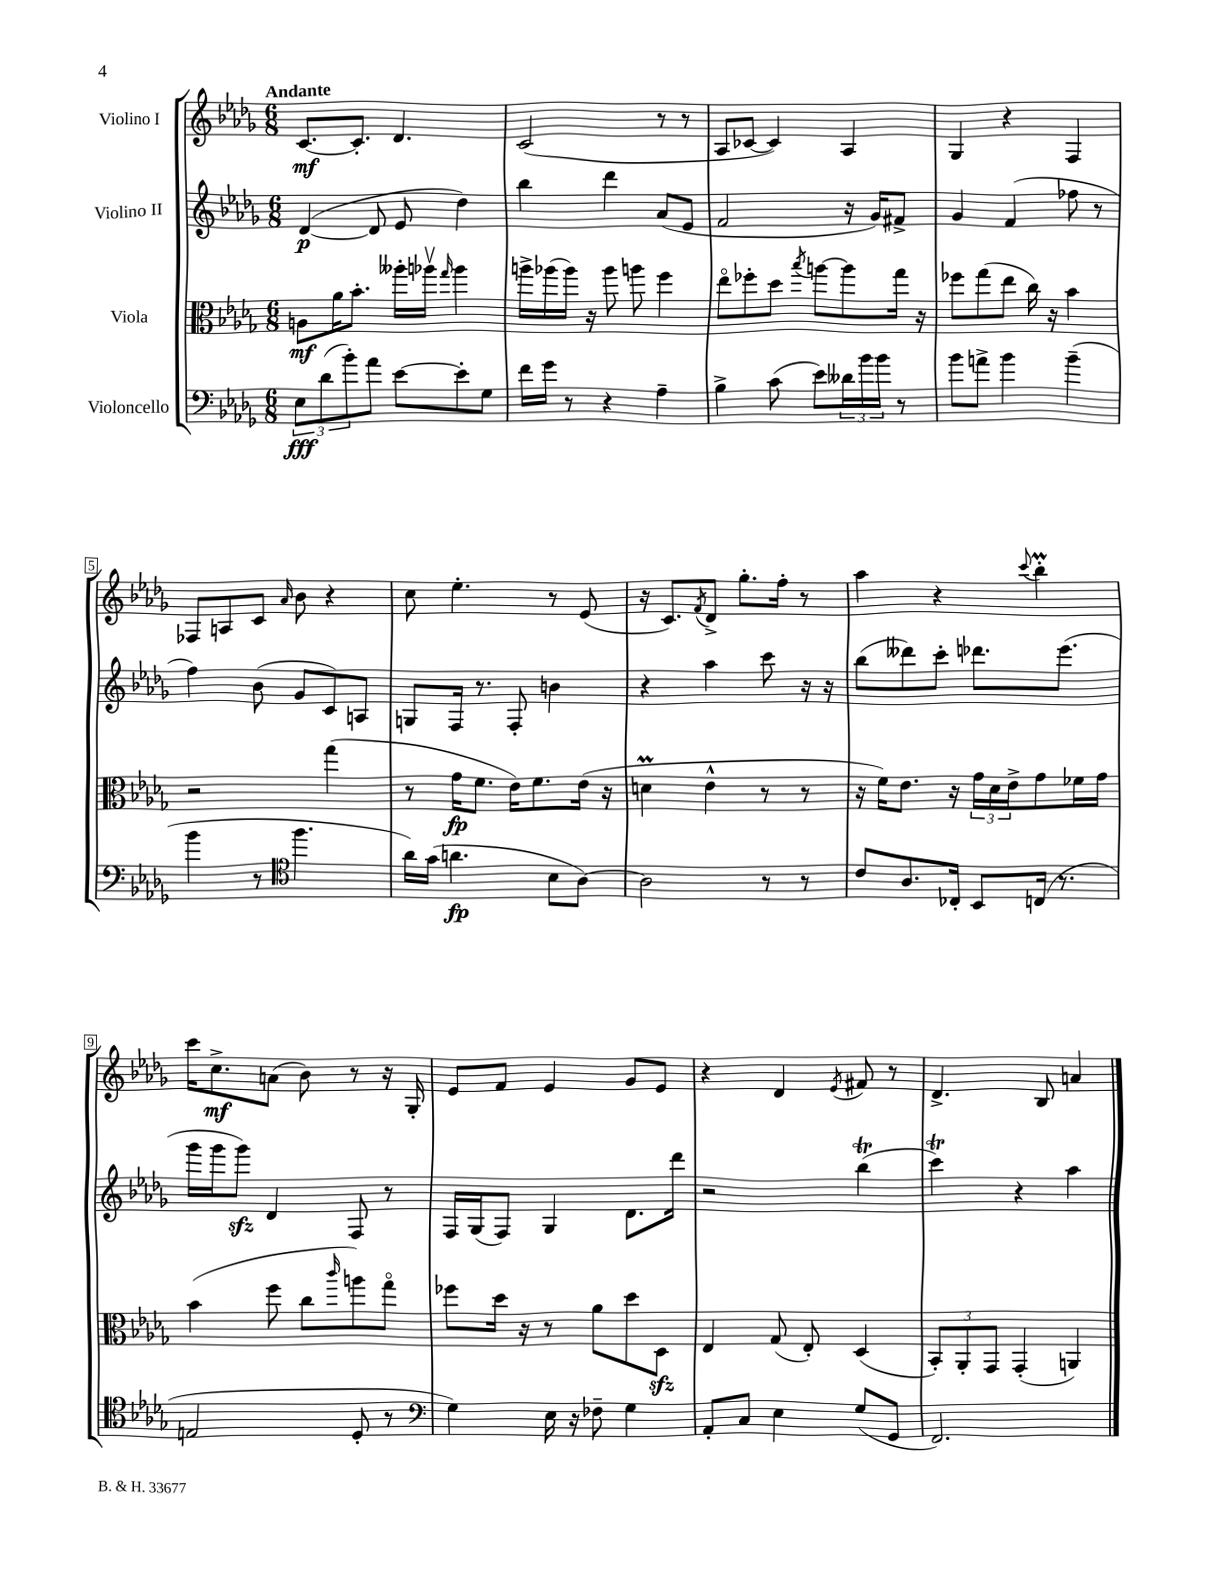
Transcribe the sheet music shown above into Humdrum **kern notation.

**kern	**dynam	**kern	**dynam	**kern	**dynam	**kern	**dynam
*part4	*part4	*part3	*part3	*part2	*part2	*part1	*part1
*staff4	*staff4	*staff3	*staff3	*staff2	*staff2	*staff1	*staff1
*I"Violoncello	*	*I"Viola	*	*I"Violino II	*	*I"Violino I	*
*clefF4	*	*clefC3	*	*clefG2	*	*clefG2	*
*k[b-e-a-d-g-]	*	*k[b-e-a-d-g-]	*	*k[b-e-a-d-g-]	*	*k[b-e-a-d-g-]	*
*M6/8	*	*M6/8	*	*M6/8	*	*M6/8	*
=1	=1	=1	=1	=1	=1	=1	=1
!	!	!	!	!	!	!LO:TX:a:B:t=Andante	!
12E-\L	fff	8An\L	mf	([4d-/	p	[8.c/L	mf
(12d-\	.	.	.	.	.	.	.
.	.	16a-\K	.	.	.	.	.
12b-'\)	.	.	.	.	.	.	.
.	.	8.b-'\J	.	.	.	8.c'/J]	.
8a-\J	.	.	.	8d-/]	.	.	.
[8e-\L	.	16aa--X'\LL	.	8e-/	.	4.d-/	.
.	.	16aa-Xv\JJ	.	.	.	.	.
.	.	16qqgg-/	.	.	.	.	.
8e-'\]	.	4aa-\	.	4dd-\)	.	.	.
8G-\J	.	.	.	.	.	.	.
=2	=2	=2	=2	=2	=2	=2	=2
16f\LL	.	16aan^\LL	.	4bb-\	.	(2c/	.
16g-\JJ	.	(16aa-X\	.	.	.	.	.
8r	.	16aa-\JJ)	.	.	.	.	.
.	.	16r	.	.	.	.	.
4r	.	8aa-\	.	4ddd-\	.	.	.
.	.	8aan\	.	.	.	.	.
4A-~\	.	4ff\	.	(8a-/L	.	8r	.
.	.	.	.	8e-/J	.	8r	.
=3	=3	=3	=3	=3	=3	=3	=3
4B-^\	.	8ee-\L	.	2f/	.	8A-/L	.
.	.	8ff-X'\	.	.	.	[8c-X/J	.
(8c\	.	8dd-\J	.	.	.	4c-/])	.
.	.	8qbb-/	.	.	.	.	.
8e-\L)	.	[8aan\L	.	.	.	.	.
24d--X\L	.	8aa\]	.	16r	.	4A-/	.
24b-\	.	.	.	.	.	.	.
.	.	.	.	16g-/KL)	.	.	.
24b-\JJ	.	.	.	.	.	.	.
8r	.	16gg-\Jk	.	8f#X^/J	.	.	.
.	.	16r	.	.	.	.	.
=4	=4	=4	=4	=4	=4	=4	=4
8b-\L	.	8ff-X\L	.	4g-/	.	4G-/	.
8an^\J	.	(8gg-\	.	.	.	.	.
4b-\	.	8ee-\J	.	(4f/	.	4r	.
.	.	16cc\)	.	.	.	.	.
.	.	16r	.	.	.	.	.
(4b-~\	.	4b-\	.	8ff-X\	.	4F/	.
.	.	.	.	8r	.	.	.
!!LO:LB:g=z
=5	=5	=5	=5	=5	=5	=5	=5
4b-\	.	2r	.	4ff\)	.	8F-X/L	.
.	.	.	.	.	.	8An/	.
8r	.	.	.	(8b-\	.	8c/J	.
*clefC4	*	*	*	*	*	*	*
.	.	.	.	.	.	16qqa-/	.
4.ff\	.	.	.	8g-/L	.	8b-\	.
.	.	(4gg-\	.	8c/)	.	4r	.
.	.	.	.	8An/J	.	.	.
=6	=6	=6	=6	=6	=6	=6	=6
16a-\LL)	.	8r	.	8Gn/L	.	8cc\	.
(16g-\JJ	.	.	.	.	.	.	.
4.an\	fp	16g-\KL	fp	16F/Jk	.	4.ee-'\	.
.	.	8.f\J	.	8.r	.	.	.
.	.	16e-\KL)	.	8F'/	.	.	.
.	.	8.f\	.	.	.	.	.
8B-\L	.	.	.	4bn\	.	8r	.
[8A-\J)	.	(16e-\Jk	.	.	.	(8e-/	.
.	.	16r	.	.	.	.	.
=7	=7	=7	=7	=7	=7	=7	=7
2A-\]	.	4dnm\	.	4r	.	16r	.
.	.	.	.	.	.	8.c/L)	.
.	.	.	.	.	.	8qf/	.
.	.	4e-^^\	.	4aa-\	.	8d-^/J	.
.	.	.	.	.	.	8.gg-'\L	.
8r	.	8r	.	8ccc\	.	.	.
.	.	.	.	.	.	16ff'\Jk	.
8r	.	8r	.	16r	.	8r	.
.	.	.	.	16r	.	.	.
=8	=8	=8	=8	=8	=8	=8	=8
8c/L	.	16r	.	(8bb-\L	.	4aa-\	.
.	.	16f\KL)	.	.	.	.	.
8.A-/	.	8.e-\J	.	8ddd--X\)	.	.	.
.	.	.	.	8ccc'\J	.	4r	.
16C-X'/Jk	.	16r	.	.	.	.	.
8BB-/L	.	24g-\LL	.	8.ddd-X\L	.	.	.
.	.	24d-\	.	.	.	.	.
.	.	24e-^\J	.	.	.	.	.
.	.	.	.	.	.	8qqccc/	.
(16Cn/Jk	.	8g-\	.	.	.	4bb-M'\	.
8.r	.	.	.	(8.eee-\J	.	.	.
.	.	16f-X\L	.	.	.	.	.
.	.	16g-\JJ	.	.	.	.	.
!!LO:LB:g=z
=9	=9	=9	=9	=9	=9	=9	=9
2En/	.	(4b-\	.	16ggg-\LL	.	16ccc\KL	.
.	.	.	.	16ggg-\J	.	8.cc^\	mf
.	.	.	.	8ggg-zz\J)	.	.	.
.	.	8ff\	.	4d-/	.	(8an\J	.
.	.	8cc\L	.	.	.	8b-\)	.
.	.	16qqccc/	.	.	.	.	.
8D-'/	.	8aan\)	.	8F/	.	8r	.
8r	.	8gg-\J	.	8r	.	16r	.
.	.	.	.	.	.	16G-'/	.
=10	=10	=10	=10	=10	=10	=10	=10
*clefF4	*	*	*	*	*	*	*
4G-\)	.	8ff-X\L	.	16F/LL	.	8e-/L	.
.	.	.	.	(16G-/J	.	.	.
.	.	16dd-\Jk	.	8F/J)	.	8f/J	.
.	.	16r	.	.	.	.	.
16E-\	.	8r	.	4G-/	.	4e-/	.
16r	.	.	.	.	.	.	.
8F-X~\	.	8a-\L	.	.	.	.	.
4G-\	.	8dd-\	.	8.d-\L	.	8g-/L	.
.	.	8D-zz\J	.	.	.	8e-/J	.
.	.	.	.	16ddd-\Jk	.	.	.
=11	=11	=11	=11	=11	=11	=11	=11
8AA-'/L	.	4E-/	.	2r	.	4r	.
8C/J	.	.	.	.	.	.	.
4E-\	.	(8G-/	.	.	.	4d-/	.
.	.	8E-'/)	.	.	.	.	.
.	.	.	.	.	.	8qe-/	.
(8G-/L	.	(4D-/	.	(4bb-T\	.	8f#X/	.
8GG-/J	.	.	.	.	.	8r	.
=12	=12	=12	=12	=12	=12	=12	=12
2.FF/)	.	12BB-'/L)	.	4ccct\)	.	4.d-^/	.
.	.	12AA-'/	.	.	.	.	.
.	.	12GG-/J	.	.	.	.	.
.	.	(4GG-'/	.	4r	.	.	.
.	.	.	.	.	.	8B-/	.
.	.	4AAn/)	.	4aa-\	.	4an/	.
==	==	==	==	==	==	==	==
*-	*-	*-	*-	*-	*-	*-	*-
